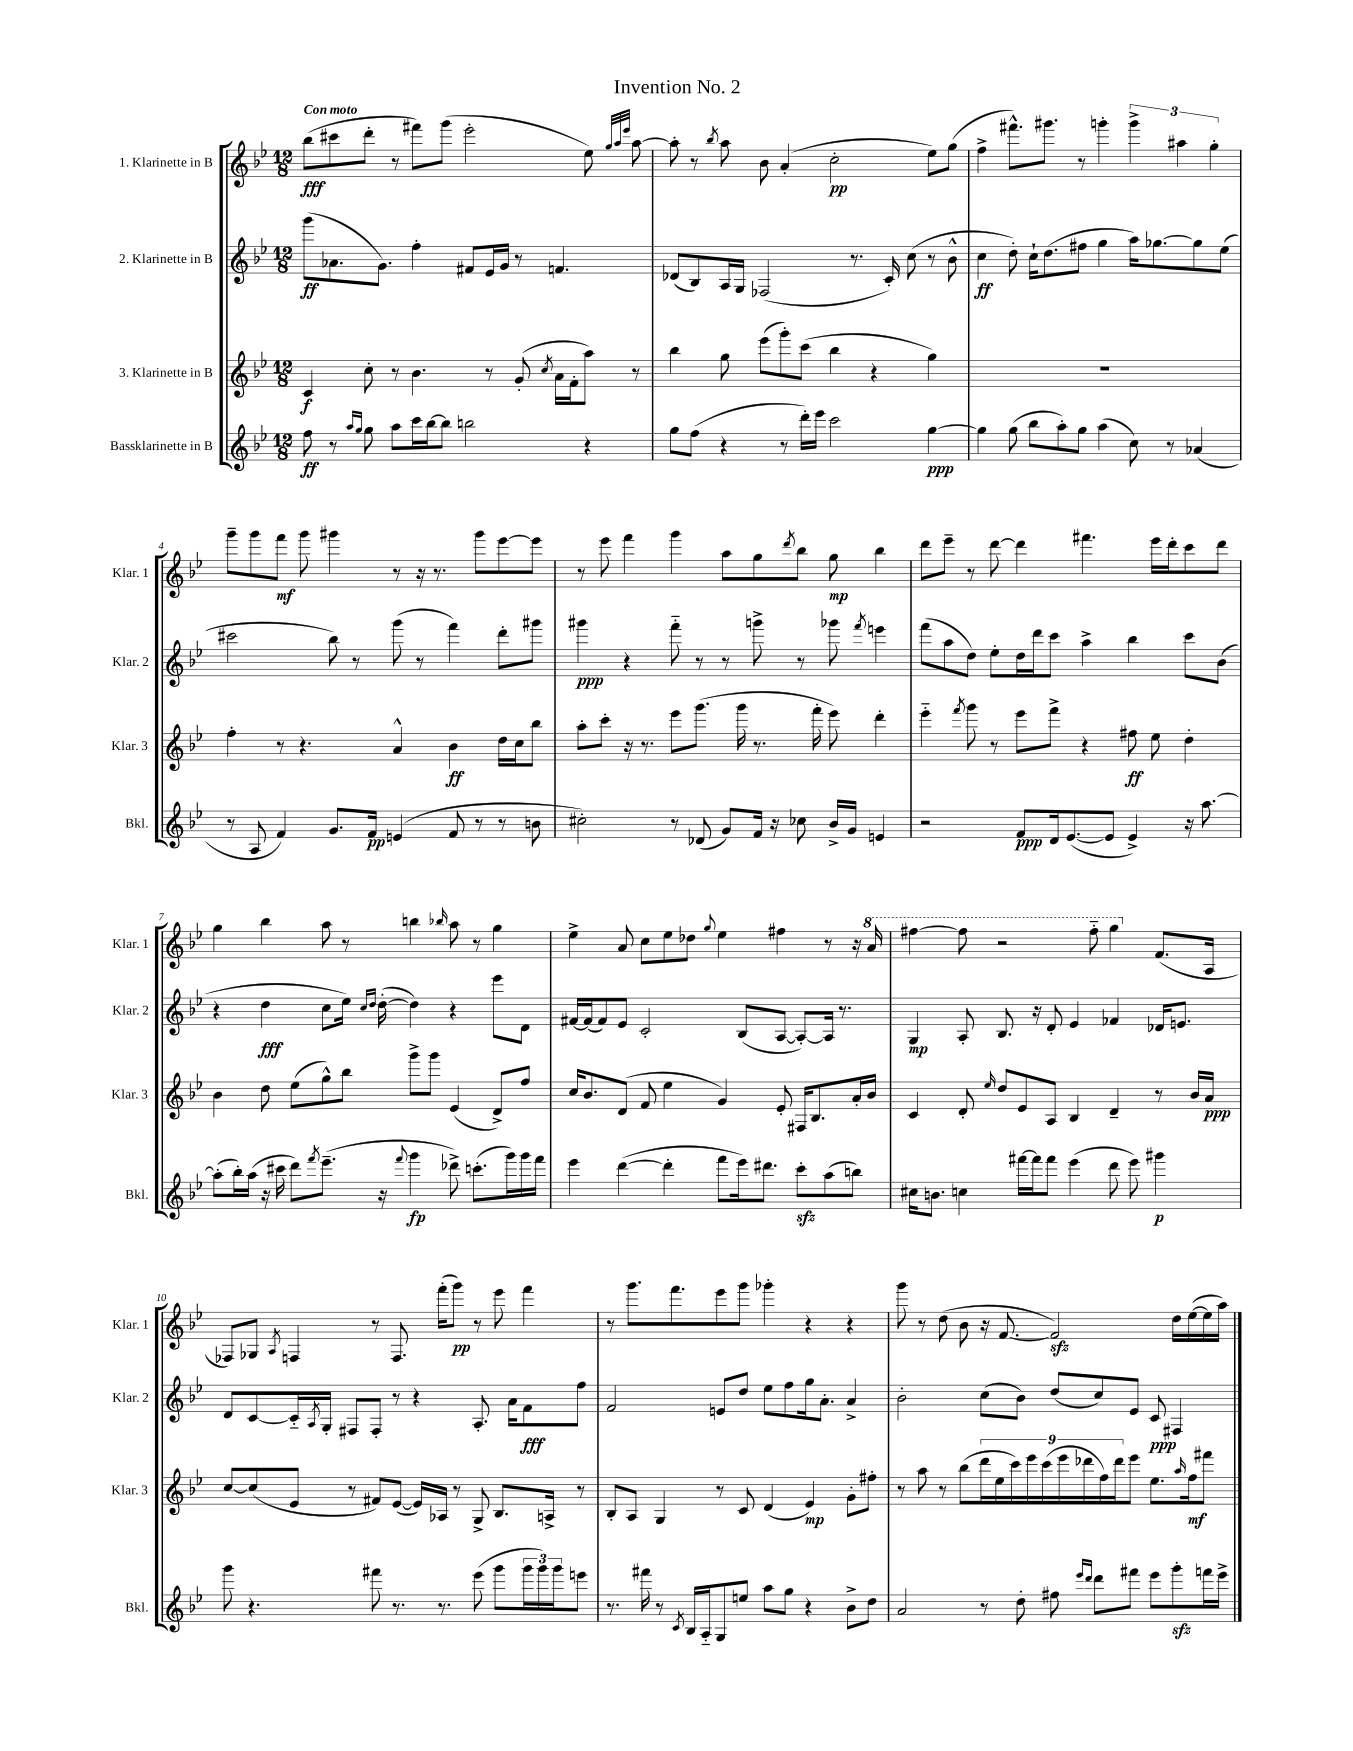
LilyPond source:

\header { title = "Invention No. 2" }
<<
\new StaffGroup <<
\new Staff = "s0" \with { instrumentName = "1. Klarinette in B" shortInstrumentName = "Klar. 1" } {
    \clef treble \key bes \major \numericTimeSignature \time 12/8 \tempo "Con moto"
    bes''8\fff( cis'''8 d'''8-. r8 fis'''8) g'''8( ees'''2-. ees''8) \grace { g''32 a''32 ees'''32 } a''8~ |
    a''8-. r8 \acciaccatura { bes''8 } a''8 bes'8 a'4-.( c''2-.\pp ees''8) g''8( |
    f''4-> fis'''8.-^) gis'''8. r8 g'''4-. \tuplet 3/2 { g'''4-> ais''4 g''4-. } |
    g'''8-- g'''8 f'''8\mf g'''8 gis'''4 r8 r16 r8. gis'''8 ees'''8~ ees'''8 |
    r8 ees'''8 f'''4 g'''4 a''8 g''8 \acciaccatura { d'''8 } bes''8 g''8\mp bes''4 |
    d'''8 ees'''8-- r8 d'''8~ d'''4 fis'''4. ees'''16 d'''16-. c'''8 d'''8 |
    g''4 bes''4 a''8 r8 b''4 \grace { bes''16 } a''8 r8 g''4 |
    ees''4-> a'8 c''8 ees''8 des''8 \appoggiatura { g''8 } ees''4 fis''4 r8 r16 \ottava #1 a''16 |
    fis'''4~ fis'''8 r2 fis'''8-_ g'''4 \ottava #0 f'8.( a16 |
    fes8) ges8 \acciaccatura { a8 } f4 r8 f8. f'''16-.( g'''8\pp) r8 ees'''8 f'''4 |
    r8 g'''8. f'''8. ees'''8 g'''8 ges'''4-. r4 r4 |
    g'''8 r8 d''8( bes'8 r16 f'8.~ f'2\sfz) d''16 ees''16~( ees''16 a''16) \bar "|." |
}
\new Staff = "s1" \with { instrumentName = "2. Klarinette in B" shortInstrumentName = "Klar. 2" } {
    \clef treble \key bes \major \numericTimeSignature \time 12/8
    g'''8\ff( aes'8. g'8.) f''4-. fis'8 ees'16 g'16 r8 f'4. |
    des'8( bes8) a16 g16 fes2( r8. c'16-.) c''8( r8 bes'8-^ |
    c''4\ff d''8-.) c''16-! d''8.( fis''8 g''4 a''16) ges''8.~ ges''8 ees''8( |
    cis'''2 bes''8) r8 g'''8( r8 f'''4) d'''8-. gis'''8 |
    gis'''4\ppp r4 f'''8-_ r8 r8 g'''8-> r8 ges'''8 \acciaccatura { f'''8 } e'''4 |
    f'''8( a''8 d''8) ees''8-. d''16 d'''16 c'''8 a''4-> bes''4 c'''8 bes'8( |
    r4 d''4\fff c''8 ees''16) \grace { c''16 d''16 } d''16~-.( d''4) r4 ees'''8 d'8 |
    fis'16~ fis'16( fis'8) ees'8 c'2-. bes8( a8~ a8~-.) a16 r8. |
    g4\mp a8-. bes8. r16 d'8-. ees'4 fes'4 des'16 e'8. |
    d'8 c'8~ c'16-_ \acciaccatura { a8 } g16-. fis8 fis8-. r8 r4 a8.-. a'16 f'8\fff f''8 |
    f'2 e'8 d''8 ees''8 f''8 g''16 a'8.-. a'4-> |
    bes'2-. c''8( bes'8) d''8( c''8) ees'8 c'8\ppp fis4 \bar "|." |
}
\new Staff = "s2" \with { instrumentName = "3. Klarinette in B" shortInstrumentName = "Klar. 3" } {
    \clef treble \key bes \major \numericTimeSignature \time 12/8
    c'4\f c''8-. r8 bes'4. r8 g'8-.( \acciaccatura { c''8 } a'16 f'16-. a''8) r8 |
    bes''4 g''8 ees'''8( g'''8-.) c'''8( bes''4 r4 g''4) |
    R1. |
    f''4-. r8 r4. a'4-^ bes'4\ff d''16 c''16 bes''8 |
    a''8-. c'''8-. r16 r8. ees'''8 g'''8.( g'''16 r8. f'''16-. ees'''8) d'''4-. |
    ees'''4-_ \acciaccatura { f'''8 } g'''8 r8 ees'''8 f'''8-> r4 fis''8\ff ees''8 d''4-. |
    bes'4 d''8 ees''8( g''8-^) bes''8 g'''8-> g'''8 ees'4( d'8->) f''8 |
    c''16 bes'8. d'8( f'8 ees''4 g'4) ees'8-. fis16 bes8. a'16-. bes'16 |
    c'4 d'8-. \grace { ees''16 } d''8 ees'8 a8 bes4 d'4-- r8 bes'16 a'16\ppp |
    c''8~ c''8( ees'8 r8 fis'8) ees'8~( ees'16) aes16 r8 g8-> bes8. a16-> r8 |
    bes8-. a8 g4 r8 c'8 d'4( ees'4\mp) g'8-. fis''8-. |
    r8 a''8 r8 bes''8( \tuplet 9/8 { d'''16 ees''16 c'''16) ees'''16 c'''16( ees'''16 des'''16 f''16) des'''16 } ees'''8 ees''8. \grace { a''16 } f''16\mf fis'''8 \bar "|." |
}
\new Staff = "s3" \with { instrumentName = "Bassklarinette in B" shortInstrumentName = "Bkl." } {
    \clef treble \key bes \major \numericTimeSignature \time 12/8
    f''8\ff r8 \grace { a''16 g''16 } g''8 a''8 c'''16 bes''16~ bes''8 b''2 r4 |
    g''8 f''8( r4 r8 d'''16-.) ees'''16 c'''2 g''4~\ppp |
    g''4 g''8( bes''8 a''8-.) g''8 a''4( c''8) r8 aes'4( |
    r8 a8 f'4) g'8. f'16\pp e'4( f'8 r8 r8 b'8 |
    cis''2-.) r8 des'8( g'8) f'16 r16 ces''8 bes'16-> g'16 e'4 |
    r2 f'8\ppp d'16 ees'8.~( ees'8 ees'4->) r16 a''8.~ |
    a''8-.( bes''16-.) a''16( r16 cis'''16 d'''8) \acciaccatura { f'''8 } ees'''8.--( r16 \appoggiatura { f'''8 } g'''4\fp des'''8->) c'''8.-.( g'''16) g'''16 f'''16 |
    ees'''4 d'''4~( d'''4-. f'''8 ees'''16) dis'''8. c'''8-.\sfz a''8( b''8) |
    cis''16 b'8. c''4 fis'''16~ fis'''16 fis'''8 ees'''4( d'''8 ees'''8) gis'''4\p |
    g'''8 r4. fis'''8 r8. r8. ees'''8( g'''8 \tuplet 3/2 { g'''16 g'''16) g'''16 } e'''8 |
    r8. fis'''16 r8 \acciaccatura { c'8 } bes16 a16-_ g8 e''8 a''8 g''8 r4 bes'8-> d''8 |
    a'2 r8 d''8-. fis''8 \grace { ees'''16 d'''16 } d'''8 fis'''8 ees'''8 g'''8-.\sfz f'''16 ees'''16-> \bar "|." |
}
>>
>>
